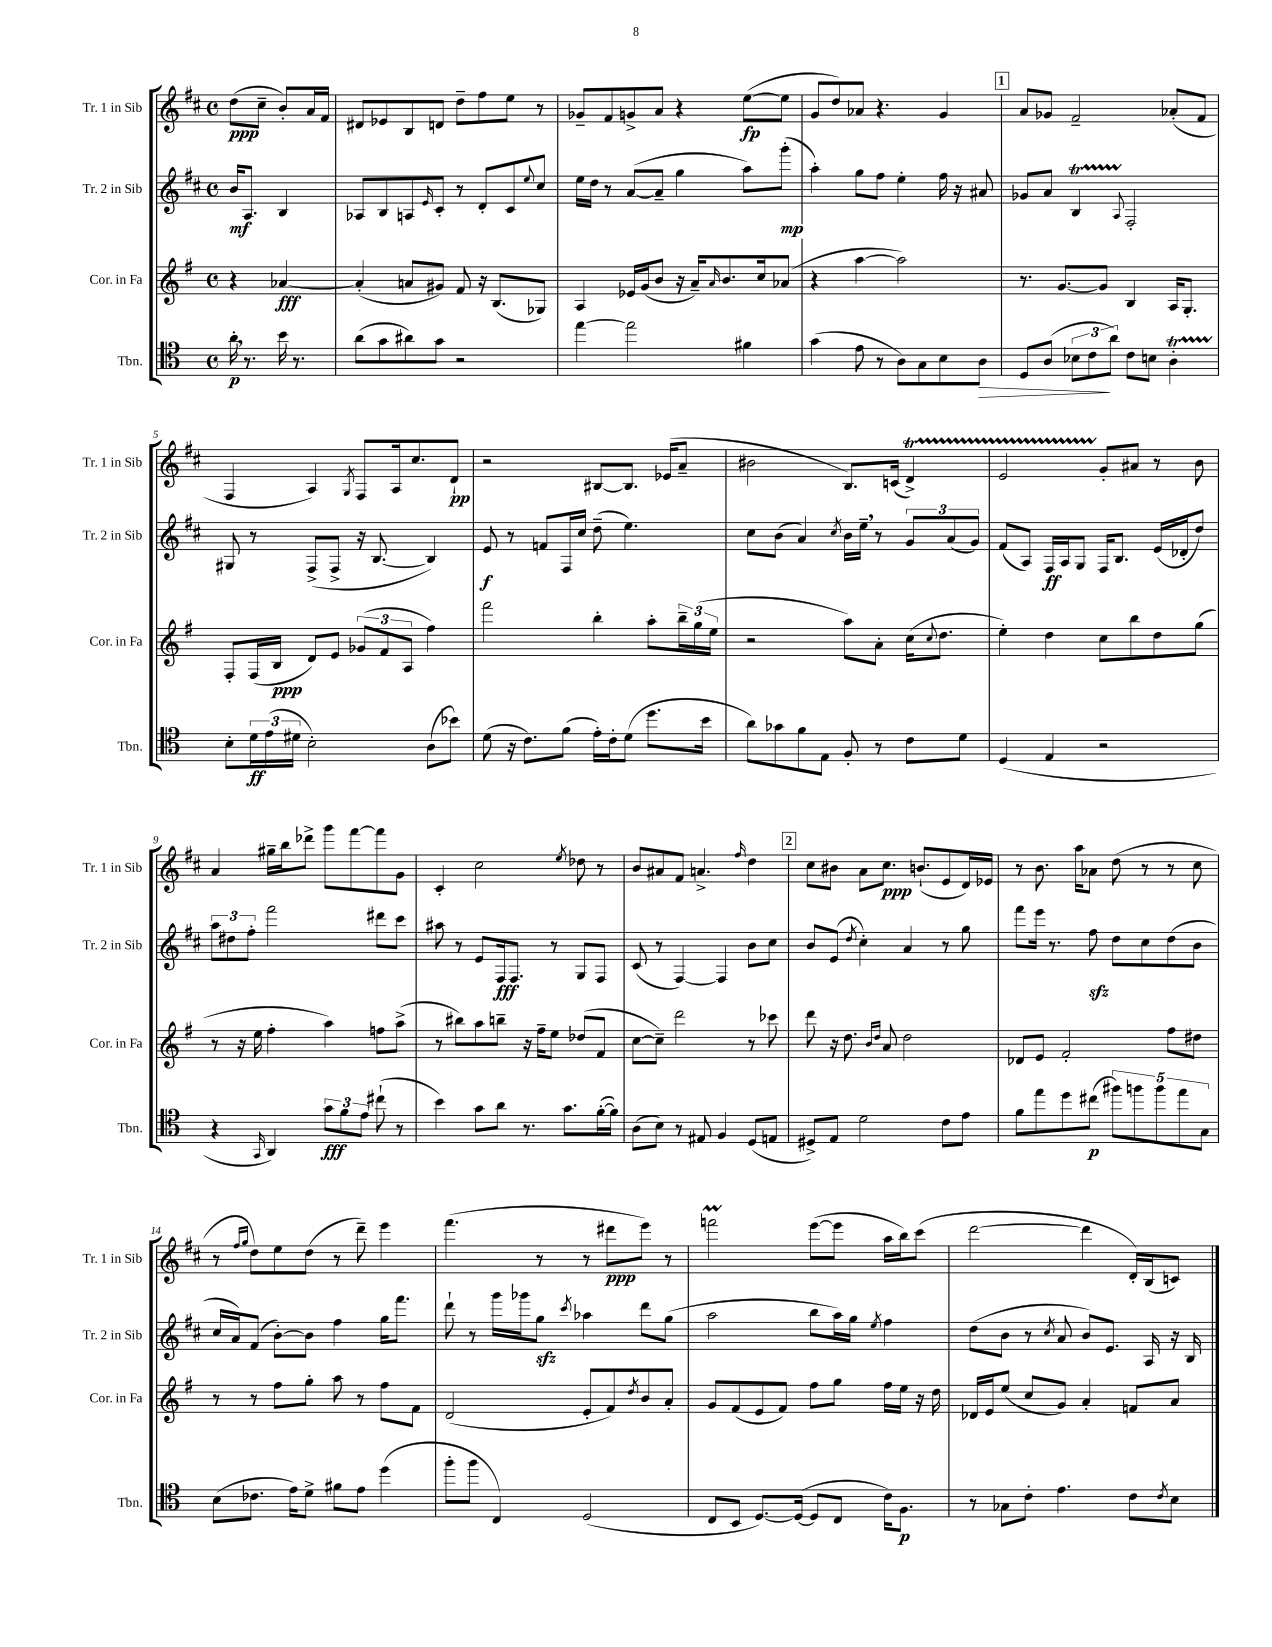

**kern	**dynam	**kern	**dynam	**kern	**dynam	**kern	**dynam
*part4	*part4	*part3	*part3	*part2	*part2	*part1	*part1
*staff4	*staff4	*staff3	*staff3	*staff2	*staff2	*staff1	*staff1
*I"Tbn.	*	*I"Cor. in Fa	*	*I"Tr. 2 in Sib	*	*I"Tr. 1 in Sib	*
*I'Tbn.	*	*I'Cor. in Fa	*	*I'Tr. 2 in Sib	*	*I'Tr. 1 in Sib	*
*clefC4	*	*clefG2	*	*clefG2	*	*clefG2	*
*k[]	*	*k[f#]	*	*k[f#c#]	*	*k[f#c#]	*
*M4/4	*	*M4/4	*	*M4/4	*	*M4/4	*
*met(c)	*	*met(c)	*	*met(c)	*	*met(c)	*
=	=	=	=	=	=	=	=
16a',\	p	4r	.	16b/KL	mf	(8dd\L	ppp
8.r	.	.	.	8.A/J	.	.	.
.	.	.	.	.	.	8cc#~\J	.
16b\	.	[4a-X/	fff	4B/	.	8b'/L)	.
8.r	.	.	.	.	.	.	.
.	.	.	.	.	.	16a/L	.
.	.	.	.	.	.	16f#/JJ	.
=1	=1	=1	=1	=1	=1	=1	=1
(8a\L	.	(4a-'/]	.	8A-X/L	.	8d#X/L	.
8g\	.	.	.	8B/	.	8e-X/	.
8a#X\)	.	8an/L	.	8An/	.	8B/	.
.	.	.	.	16qqe/	.	.	.
8g\J	.	8g#X/J)	.	8c#'/J	.	8dn/J	.
2r	.	8f#/	.	8r	.	8dd~\L	.
.	.	16r	.	8d'/L	.	8ff#\	.
.	.	(8.B/L	.	.	.	.	.
.	.	.	.	8c#/	.	8ee\J	.
.	.	.	.	8qqee/	.	.	.
.	.	8G-X/J)	.	8cc#/J	.	8r	.
=2	=2	=2	=2	=2	=2	=2	=2
[4ee\	.	4A/	.	16ee\LL	.	8g-X~/L	.
.	.	.	.	16dd\JJ	.	.	.
.	.	.	.	8r	.	8f#/	.
2ee\]	.	16e-X/LL	.	([8a/L	.	8gn^/	.
.	.	(16g/J	.	.	.	.	.
.	.	8b/J	.	8a~/J]	.	8a/J	.
.	.	16r	.	4gg\	.	4r	.
.	.	16a~/KL)	.	.	.	.	.
.	.	16qqa/	.	.	.	.	.
.	.	8.b/	.	.	.	.	.
4f#X\	.	.	.	8aa\L)	.	([8ee\L	fp
.	.	16cc/k	.	.	.	.	.
.	.	(8a-X/J	.	(8ggg'\J	mp	8ee\J]	.
=3	=3	=3	=3	=3	=3	=3	=3
(4g\	.	4r	.	4aa'\)	.	8g/L	.
.	.	.	.	.	.	8dd/)	.
8e\	.	[4aa\	.	8gg\L	.	8a-X/J	.
8r	.	.	.	8ff#\J	.	4.r	.
8A\L)	.	2aa\])	.	4ee'\	.	.	.
8G\	.	.	.	.	.	.	.
8B\	.	.	.	16ff#\	.	4g/	.
.	.	.	.	16r	.	.	.
!	!LO:HP:b	!	!	!	!	!	!
8A\J	>	.	.	8a#X/	.	.	.
!!LO:REH:place=s1:t=1
=4	=4	=4	=4	=4	=4	=4	=4
8D/L	.	8.r	.	8g-X/L	.	8a/L	.
(8A/J	.	.	.	8a/J	.	8g-X/J	.
.	.	[8.g/L	.	.	.	.	.
12B-X\L	.	.	.	4BT/	.	2f#~/	.
12c\	.	.	.	.	.	.	.
.	.	8g/J]	.	.	.	.	.
12a\J)	]	.	.	.	.	.	.
.	.	.	.	8qqA/	.	.	.
8c\L	.	4B/	.	2F#'/	.	.	.
8Bn\J	.	.	.	.	.	.	.
4AT'\	.	16A/KL	.	.	.	(8a-X'/L	.
.	.	8.G'/J	.	.	.	.	.
.	.	.	.	.	.	8f#/J	.
!!LO:LB:g=z
=5	=5	=5	=5	=5	=5	=5	=5
8B'\L	.	8F#'/L	.	8G#X/	.	4F#/	.
24d\L	ff	(16F#/L	.	8r	.	.	.
(24e\	.	.	.	.	.	.	.
.	.	16B/JJ	ppp	.	.	.	.
24d#X\JJ	.	.	.	.	.	.	.
2B'\)	.	8d/L)	.	(8F#^/L	.	4A/)	.
.	.	8e/J	.	8F#^/J	.	.	.
.	.	.	.	.	.	8qG/	.
.	.	(12g-X/L	.	16r	.	8F#/L	.
.	.	.	.	[8.B/	.	.	.
.	.	12f#/	.	.	.	.	.
.	.	.	.	.	.	16A/k	.
.	.	12A/J	.	.	.	.	.
.	.	.	.	.	.	8.cc#/	.
(8A\L	.	4ff#\)	.	4B/])	.	.	.
8b-X\J)	.	.	.	.	.	8d`/J	pp
=6	=6	=6	=6	=6	=6	=6	=6
(8d\	.	2fff#\	.	8e/	f	2r	.
16r	.	.	.	8r	.	.	.
8.c\L)	.	.	.	.	.	.	.
.	.	.	.	8fn/L	.	.	.
(8f\J	.	.	.	16F#/L	.	.	.
.	.	.	.	16cc#/JJ	.	.	.
16e'\LL)	.	4bb'\	.	(8dd~\	.	[8B#X/L	.
16c'\J	.	.	.	.	.	.	.
(8d\J	.	.	.	4.ee\)	.	8.B#/J]	.
8.dd\L	.	8aa'\L	.	.	.	.	.
.	.	.	.	.	.	(16e-X/KL	.
.	.	24bb~\L	.	.	.	8a~/J	.
.	.	(24gg\	.	.	.	.	.
16b\Jk	.	.	.	.	.	.	.
.	.	24ee\JJ	.	.	.	.	.
=7	=7	=7	=7	=7	=7	=7	=7
8a\L)	.	2r	.	8cc#\L	.	2b#X\	.
8g-X\	.	.	.	(8b\J	.	.	.
8f\	.	.	.	4a/)	.	.	.
8E\J	.	.	.	.	.	.	.
.	.	.	.	8qcc#/	.	.	.
8F'/	.	8aa\L)	.	16b\LL	.	8.B/L)	.
.	.	.	.	16ee~,\JJ	.	.	.
8r	.	8a'\J	.	8r	.	.	.
.	.	.	.	.	.	(16cn/Jk	.
8c\L	.	(16cc\KL	.	12g/L	.	4dT^/)	.
.	.	8qqcc/	.	.	.	.	.
.	.	8.dd\J	.	.	.	.	.
.	.	.	.	(12a/	.	.	.
8d\J	.	.	.	.	.	.	.
.	.	.	.	12g/J)	.	.	.
=8	=8	=8	=8	=8	=8	=8	=8
(4D/	.	4ee'\)	.	(8f#/L	.	2eTTT/	.
.	.	.	.	8A/J)	.	.	.
4E/	.	4dd\	.	16F#/LL	ff	.	.
.	.	.	.	16A/J	.	.	.
.	.	.	.	8G/J	.	.	.
2r	.	8cc\L	.	16F#/KL	.	8g'/L	.
.	.	.	.	8.B/J	.	.	.
.	.	8bb\	.	.	.	8a#X/J	.
.	.	8dd\	.	(16e/LL	.	8r	.
.	.	.	.	16d-X'/J	.	.	.
.	.	(8gg\J	.	8dd/J)	.	8b\	.
!!LO:LB:g=z
=9	=9	=9	=9	=9	=9	=9	=9
4r	.	8r	.	12aa\L	.	4a/	.
.	.	.	.	12dd#X\	.	.	.
.	.	16r	.	.	.	.	.
.	.	.	.	12ff#'\J	.	.	.
.	.	16ee\	.	.	.	.	.
16qqGG/	.	.	.	.	.	.	.
4AA/)	.	4ff#'\	.	2fff#\	.	16gg#X~\LL	.
.	.	.	.	.	.	16bb\J	.
.	.	.	.	.	.	8ddd-X^\J	.
12g\L	fff	4aa\)	.	.	.	8ggg\L	.
12f\	.	.	.	.	.	.	.
.	.	.	.	.	.	[8fff#\	.
12e\J	.	.	.	.	.	.	.
(8cc#X`\	.	8ffn\L	.	8ddd#X\L	.	8fff#\]	.
8r	.	(8aa^\J	.	8ccc#\J	.	8g\J	.
=10	=10	=10	=10	=10	=10	=10	=10
4b\)	.	8r	.	8aa#X\	.	4c#'/	.
.	.	8bb#X\L)	.	8r	.	.	.
8g\L	.	8aa\	.	8e/L	.	2cc#\	.
8a\J	.	8bbn~\J	.	16F#/k	fff	.	.
.	.	.	.	8.F#/J	.	.	.
8.r	.	16r	.	.	.	.	.
.	.	16ff#~\KL	.	.	.	.	.
.	.	8ee\J	.	8r	.	.	.
8.g\L	.	.	.	.	.	.	.
.	.	.	.	.	.	8qee/	.
.	.	(8dd-X/L	.	8G/L	.	8dd-X\	.
([16f'\L	.	8f#/J	.	8F#/J	.	8r	.
16f\JJ])	.	.	.	.	.	.	.
=11	=11	=11	=11	=11	=11	=11	=11
(8A\L	.	[8cc\L	.	(8c#/	.	8b/L	.
8B\J)	.	8cc~\J])	.	8r	.	8a#X/	.
8r	.	2ddd\	.	[4F#/)	.	8f#/J	.
8E#X/	.	.	.	.	.	4.an^/	.
4F/	.	.	.	4F#/]	.	.	.
.	.	.	.	.	.	16qqff#/	.
(8D/L	.	8r	.	8b\L	.	4dd\	.
8En/J	.	8ccc-X\	.	8cc#\J	.	.	.
!!LO:REH:place=s1:t=2
=12	=12	=12	=12	=12	=12	=12	=12
8D#X^/L)	.	8ddd\	.	8b/L	.	8cc#\L	.
8E/J	.	16r	.	(8e/J	.	8b#X\J	.
.	.	8.dd\	.	.	.	.	.
.	.	.	.	8qdd/	.	.	.
2d\	.	.	.	4cc#'\)	.	8a\L	.
.	.	16qqb/LL	.	.	.	.	.
.	.	16qqdd/JJ	.	.	.	.	.
.	.	8a/	.	.	.	8.cc#\J	ppp
.	.	2dd\	.	4a/	.	.	.
.	.	.	.	.	.	(8.bn`/L	.
8c\L	.	.	.	8r	.	8e/	.
8e\J	.	.	.	8gg\	.	16d/L)	.
.	.	.	.	.	.	16e-X/JJ	.
=13	=13	=13	=13	=13	=13	=13	=13
8f\L	.	8d-X/L	.	8fff#\L	.	8r	.
8ee\	.	8e/J	.	16eee\Jk	.	8.b\	.
.	.	.	.	8.r	.	.	.
8dd\	.	2f#'/	.	.	.	.	.
.	.	.	.	.	.	16aa\KL	.
(8cc#X\J	p	.	.	8ff#zz\	.	8a-X\J	.
10ff#X\L)	.	.	.	8dd\L	.	(8dd\	.
10ffn\	.	.	.	.	.	.	.
.	.	.	.	8cc#\	.	8r	.
10ff\	.	.	.	.	.	.	.
.	.	8ff#\L	.	(8dd\	.	8r	.
10ee\	.	.	.	.	.	.	.
.	.	8dd#X\J	.	8b\J	.	8cc#\	.
10G\J	.	.	.	.	.	.	.
!!LO:LB:g=z
=14	=14	=14	=14	=14	=14	=14	=14
(8B\L	.	8r	.	16cc#/LL	.	8r	.
.	.	.	.	16a/J)	.	.	.
.	.	.	.	.	.	16qqff#/LL	.
.	.	.	.	.	.	16qqgg/JJ	.
8.c-X\J	.	8r	.	(8f#/J	.	8dd\L)	.
.	.	8ff#\L	.	[8b'\L)	.	8ee\	.
16e\KL)	.	.	.	.	.	.	.
8d^\J	.	8gg'\J	.	8b\J]	.	(8dd\J	.
8f#X\L	.	8aa\	.	4ff#\	.	8r	.
8e\J	.	8r	.	.	.	8ddd~\)	.
(4dd\	.	8ff#\L	.	16gg\KL	.	4eee\	.
.	.	.	.	8.fff#\J	.	.	.
.	.	8f#\J	.	.	.	.	.
=15	=15	=15	=15	=15	=15	=15	=15
8ff'\L	.	(2d/	.	8ddd`\	.	(4.fff#\	.
8ff\J	.	.	.	8r	.	.	.
4C/)	.	.	.	16ggg\LL	.	.	.
.	.	.	.	16ggg-X\J	.	.	.
.	.	.	.	8ggzz\J	.	8r	.
.	.	.	.	8qccc#/	.	.	.
(2D/	.	8e'/L	.	4aa-X\	.	8r	.
.	.	8f#/)	.	.	.	8ddd#X\L	ppp
.	.	8qdd/	.	.	.	.	.
.	.	8b/	.	8ddd\L	.	8eee\J)	.
.	.	8a'/J	.	(8gg\J	.	8r	.
=16	=16	=16	=16	=16	=16	=16	=16
8C/L	.	8g/L	.	2aa\	.	2fffnM\	.
8BB/J	.	(8f#/	.	.	.	.	.
[8.D/L)	.	8e/	.	.	.	.	.
.	.	8f#/J)	.	.	.	.	.
(16D/Jk_	.	.	.	.	.	.	.
8D/L]	.	8ff#\L	.	8bb\L	.	([8eee\L	.
8C/J	.	8gg\J	.	16aa\L)	.	8eee\J]	.
.	.	.	.	16gg\JJ	.	.	.
.	.	.	.	8qee/	.	.	.
16c\KL)	.	16ff#\LL	.	4ff#\	.	16aa\LL	.
8.F\J	p	16ee\JJ	.	.	.	16bb\J)	.
.	.	16r	.	.	.	(8ccc#\J	.
.	.	16dd\	.	.	.	.	.
=17	=17	=17	=17	=17	=17	=17	=17
8r	.	16d-X/LL	.	(8dd\L	.	[2ddd\	.
.	.	16e/J	.	.	.	.	.
8G-X\L	.	(8ee/J	.	8b\J	.	.	.
8c'\J	.	8cc/L	.	8r	.	.	.
.	.	.	.	8qcc#/	.	.	.
4.e\	.	8g/J)	.	8a/	.	.	.
.	.	4a'/	.	8b/L)	.	4ddd\]	.
.	.	.	.	8.e/J	.	.	.
8c\L	.	8fn/L	.	.	.	16d'/LL)	.
.	.	.	.	16A/	.	(16B/J	.
8qc/	.	.	.	.	.	.	.
8B\J	.	8a/J	.	16r	.	8cn/J)	.
.	.	.	.	16B/	.	.	.
==	==	==	==	==	==	==	==
*-	*-	*-	*-	*-	*-	*-	*-
